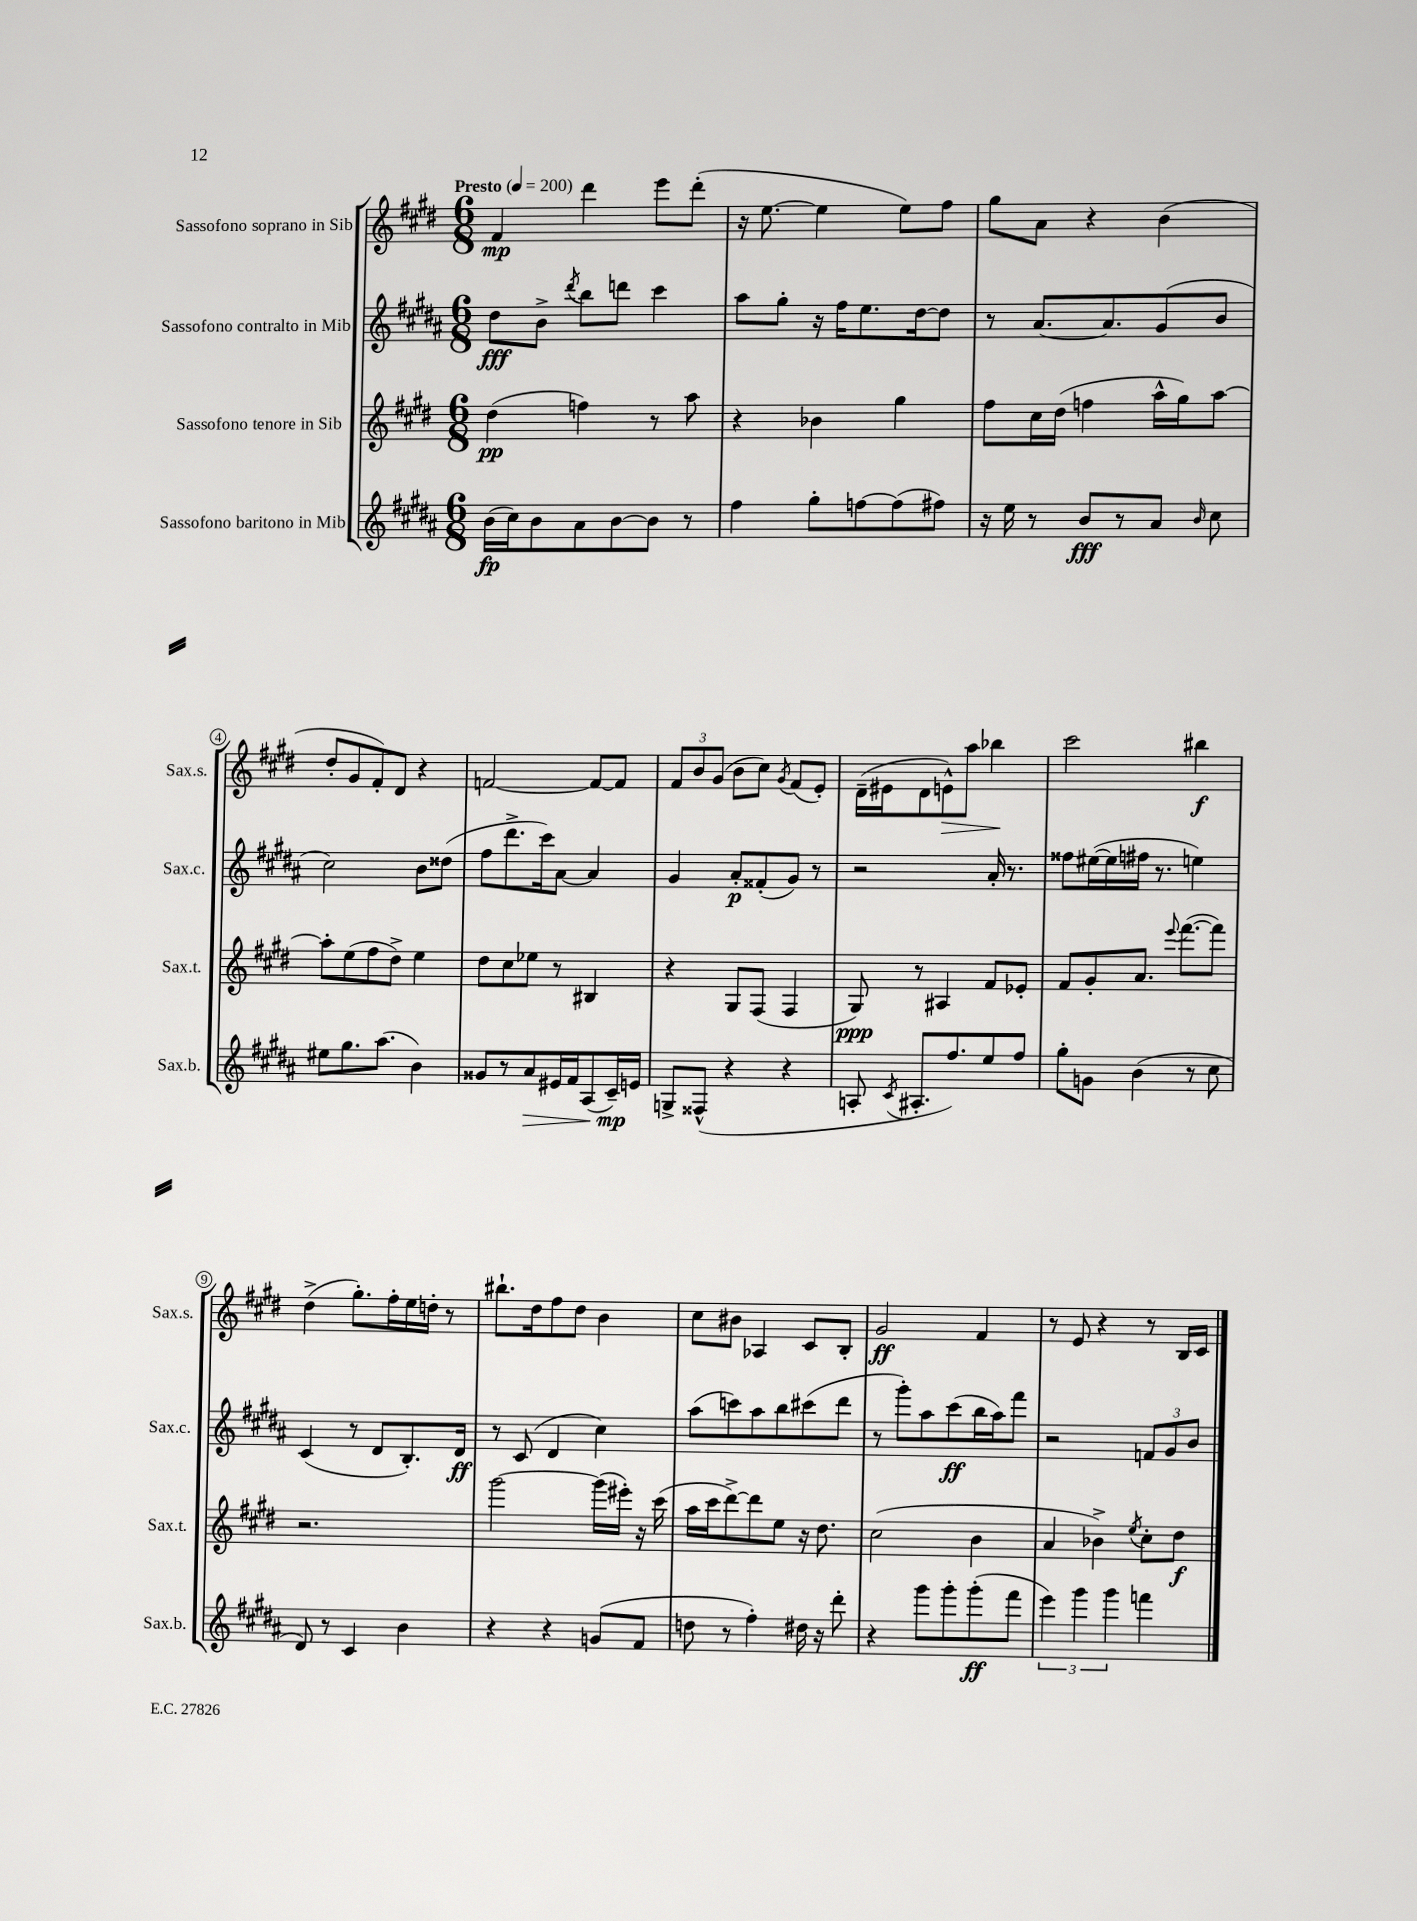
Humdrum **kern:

**kern	**dynam	**kern	**dynam	**kern	**dynam	**kern	**dynam
*part4	*part4	*part3	*part3	*part2	*part2	*part1	*part1
*staff4	*staff4	*staff3	*staff3	*staff2	*staff2	*staff1	*staff1
*I"Sassofono baritono in Mib	*	*I"Sassofono tenore in Sib	*	*I"Sassofono contralto in Mib	*	*I"Sassofono soprano in Sib	*
*I'Sax.b.	*	*I'Sax.t.	*	*I'Sax.c.	*	*I'Sax.s.	*
*clefG2	*	*clefG2	*	*clefG2	*	*clefG2	*
*k[f#c#g#d#a#]	*	*k[f#c#g#d#]	*	*k[f#c#g#d#a#]	*	*k[f#c#g#d#]	*
*M6/8	*	*M6/8	*	*M6/8	*	*M6/8	*
*MM200	*	*MM200	*	*MM200	*	*MM200	*
=1	=1	=1	=1	=1	=1	=1	=1
!	!	!	!	!	!	!LO:TX:a:B:t=Presto	!
(16b\LL	fp	(4dd#\	pp	8dd#\L	fff	4f#/	mp
16cc#\J)	.	.	.	.	.	.	.
8b\	.	.	.	8b^\J	.	.	.
.	.	.	.	8qddd#/	.	.	.
8a#\	.	4ffn\)	.	8bb\L	.	4ddd#\	.
[8b\	.	.	.	8dddn\J	.	.	.
8b\J]	.	8r	.	4ccc#\	.	8eee\L	.
8r	.	8aa\	.	.	.	(8ddd#'\J	.
=2	=2	=2	=2	=2	=2	=2	=2
4ff#\	.	4r	.	8aa#\L	.	16r	.
.	.	.	.	.	.	[8.ee\	.
.	.	.	.	8gg#'\J	.	.	.
8gg#'\L	.	4b-X\	.	16r	.	4ee\]	.
.	.	.	.	16ff#\KL	.	.	.
[8ffn\	.	.	.	8.ee\	.	.	.
(8ff\]	.	4gg#\	.	.	.	8ee\L)	.
.	.	.	.	[16dd#\k	.	.	.
8ff#X\J)	.	.	.	8dd#\J]	.	8ff#\J	.
=3	=3	=3	=3	=3	=3	=3	=3
16r	.	8ff#\L	.	8r	.	8gg#\L	.
16ee\	.	.	.	.	.	.	.
8r	.	16cc#\L	.	[8.a#/L	.	8a\J	.
.	.	(16dd#\JJ	.	.	.	.	.
8b/L	fff	4ffn\	.	.	.	4r	.
.	.	.	.	8.a#/]	.	.	.
8r	.	.	.	.	.	.	.
8a#/J	.	16aa^^\LL	.	(8g#/	.	(4b\	.
.	.	16gg#\J)	.	.	.	.	.
16qqb/	.	.	.	.	.	.	.
8cc#\	.	[8aa\J	.	8b/J	.	.	.
!!LO:LB:g=z
=4	=4	=4	=4	=4	=4	=4	=4
8ee#X\L	.	8aa'\L]	.	2cc#\)	.	8dd#'/L	.
8.gg#\	.	(8ee\	.	.	.	8g#/	.
.	.	8ff#\	.	.	.	8f#'/)	.
(8.aa#\J	.	.	.	.	.	.	.
.	.	8dd#^\J)	.	.	.	8d#/J	.
4b\)	.	4ee\	.	8b\L	.	4r	.
.	.	.	.	(8dd##X\J	.	.	.
=5	=5	=5	=5	=5	=5	=5	=5
8g##X/L	.	8dd#\L	.	8ff#\L	.	[2fn/	.
8r	.	8cc#\	.	8.ddd#^\	.	.	.
!	!LO:HP:b	!	!	!	!	!	!
8a#/	>	8ee-X\J	.	.	.	.	.
.	.	.	.	16ccc#\k)	.	.	.
16e#X/L	.	8r	.	[8a#\J	.	.	.
16f#/J	.	.	.	.	.	.	.
(8A#/	.	4B#X/	.	4a#/]	.	8f/L_	.
16c#~/L)	mp	.	.	.	.	8f/J]	.
16en/JJ	]	.	.	.	.	.	.
=6	=6	=6	=6	=6	=6	=6	=6
8Gn^/L	.	4r	.	4g#/	.	12f#/L	.
.	.	.	.	.	.	12b/	.
(8F##X^^/J	.	.	.	.	.	.	.
.	.	.	.	.	.	(12g#/J	.
4r	.	8G#/L	.	8a#'/L	p	8b\L	.
.	.	(8F#/J	.	(8f##X'/	.	8cc#\J)	.
.	.	.	.	.	.	8qg#/	.
4r	.	4F#/	.	8g#/J)	.	(8f#/L	.
.	.	.	.	8r	.	8e'/J)	.
=7	=7	=7	=7	=7	=7	=7	=7
8An'/	.	8G#/)	ppp	2r	.	(16d#~\LL	.
.	.	.	.	.	.	16e#X\J	.
8qc#/	.	.	.	.	.	.	.
8.A#X'/L	.	8r	.	.	.	8d#\	.
!	!	!	!	!	!	!	!LO:HP:b
.	.	4A#X/	.	.	.	8en^^\)	>
8.ff#/)	.	.	.	.	.	.	.
.	.	.	.	.	.	8aa\J	.
8ee/	.	8f#/L	.	16a#'/	.	4bb-X\	.
.	.	.	.	8.r	.	.	.
8ff#/J	.	8e-X'/J	.	.	.	.	.
.	.	.	.	.	.	.	]
=8	=8	=8	=8	=8	=8	=8	=8
8gg#'\L	.	8f#/L	.	8ff##X\L	.	2ccc#\	.
8gn\J	.	8g#'/	.	([16ee#X\L	.	.	.
.	.	.	.	16ee#\]	.	.	.
(4b\	.	8.a/J	.	16ff#X\JJ	.	.	.
.	.	.	.	8.r	.	.	.
.	.	8qqeee/	.	.	.	.	.
.	.	([8.fff#\L	.	.	.	.	.
8r	.	.	.	4een\)	.	4bb#X\	f
8cc#\	.	8fff#\J])	.	.	.	.	.
!!LO:LB:g=z
=9	=9	=9	=9	=9	=9	=9	=9
8d#/)	.	2.r	.	(4c#/	.	(4dd#^\	.
8r	.	.	.	.	.	.	.
4c#/	.	.	.	8r	.	8.gg#'\L)	.
.	.	.	.	8d#/L	.	.	.
.	.	.	.	.	.	16ff#'\L	.
4b\	.	.	.	8.B'/)	.	16ee\	.
.	.	.	.	.	.	16ddn'\JJ	.
.	.	.	.	.	.	8r	.
.	.	.	.	16d#/Jk	ff	.	.
=10	=10	=10	=10	=10	=10	=10	=10
4r	.	[2ggg#\	.	8r	.	8.bb#X`\L	.
.	.	.	.	(8c#/	.	.	.
.	.	.	.	.	.	16dd#\k	.
4r	.	.	.	4d#/	.	8ff#\	.
.	.	.	.	.	.	8dd#\J	.
(8gn/L	.	(16ggg#\LL]	.	4cc#\)	.	4b\	.
.	.	16eee#X'\JJ)	.	.	.	.	.
8f#/J	.	16r	.	.	.	.	.
.	.	(16ccc#\	.	.	.	.	.
=11	=11	=11	=11	=11	=11	=11	=11
8ddn\	.	16aa\LL	.	(8aa#\L	.	8cc#\L	.
.	.	16ccc#\J	.	.	.	.	.
8r	.	[8ddd#^\)	.	8cccn\)	.	8b#X\J	.
4ff#'\)	.	8ddd#\]	.	8aa#\	.	4A-X/	.
.	.	8ee\J	.	8bb\	.	.	.
16dd#X\	.	16r	.	(8ccc#X\	.	8c#/L	.
16r	.	8.dd#\	.	.	.	.	.
8ddd#'\	.	.	.	8ddd#\J	.	8B'/J	.
=12	=12	=12	=12	=12	=12	=12	=12
4r	.	(2cc#\	.	8r	.	2g#/	ff
.	.	.	.	8ggg#'\L)	.	.	.
8ggg#\L	.	.	.	8aa#\	.	.	.
8ggg#'\	.	.	.	(8ccc#\	ff	.	.
(8ggg#'\	ff	4b\	.	16bb\L	.	4f#/	.
.	.	.	.	16aa#\J)	.	.	.
8fff#\J	.	.	.	8fff#\J	.	.	.
=13	=13	=13	=13	=13	=13	=13	=13
6eee\)	.	4a/	.	2r	.	8r	.
.	.	.	.	.	.	8e/	.
6ggg#\	.	.	.	.	.	.	.
.	.	4b-X^\)	.	.	.	4r	.
6ggg#\	.	.	.	.	.	.	.
.	.	8qee/	.	.	.	.	.
4fffn\	.	8cc#'\L	.	12fn/L	.	8r	.
.	.	.	.	12g#/	.	.	.
.	.	8dd#\J	f	.	.	16B/LL	.
.	.	.	.	12b/J	.	.	.
.	.	.	.	.	.	16c#/JJ	.
==	==	==	==	==	==	==	==
*-	*-	*-	*-	*-	*-	*-	*-
